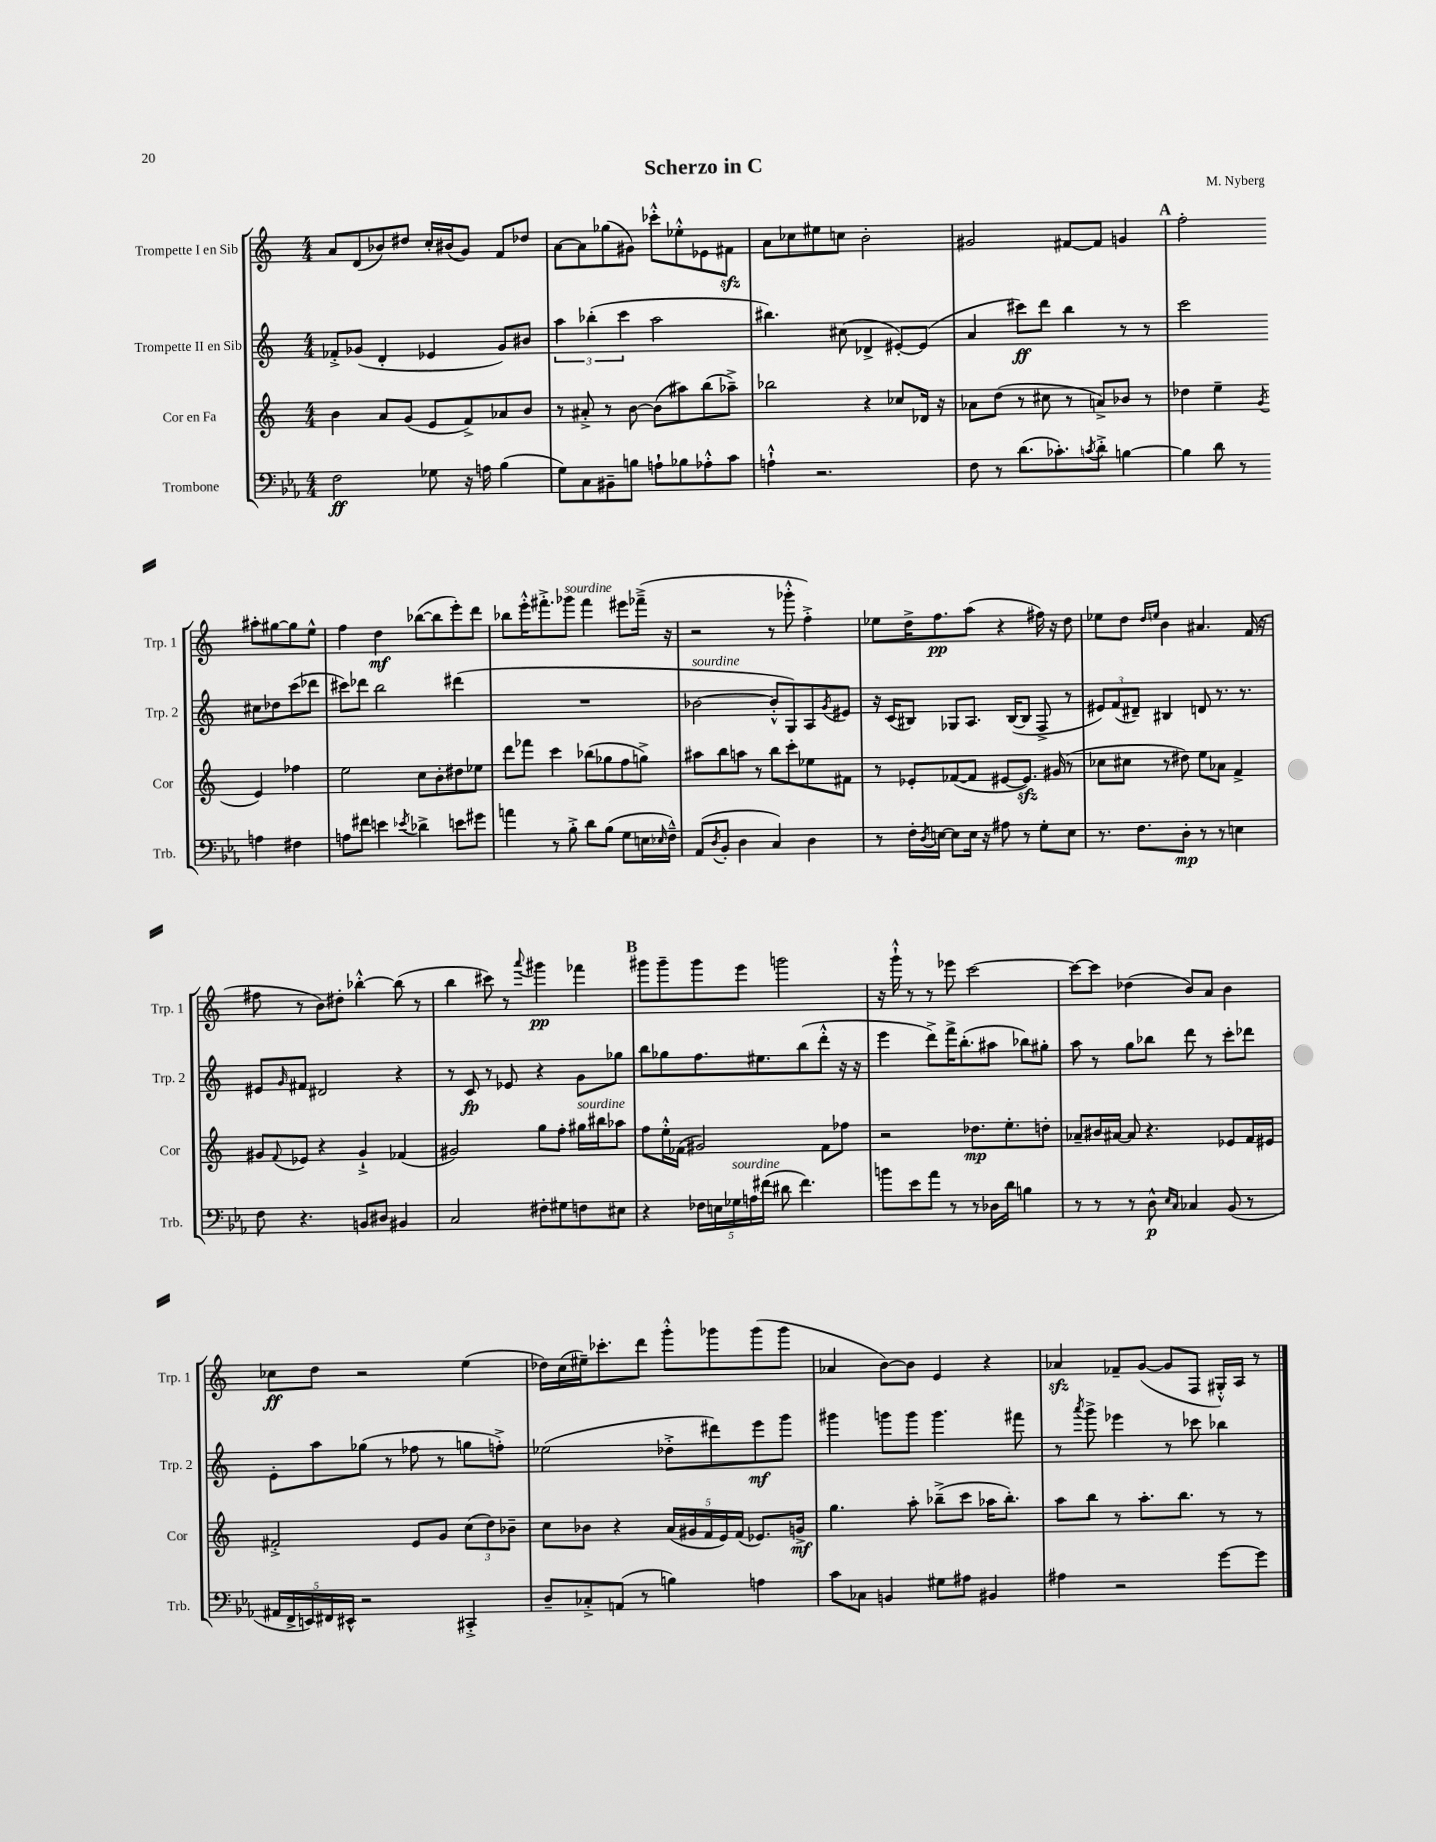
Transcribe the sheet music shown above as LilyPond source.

\header { title = "Scherzo in C" composer = "M. Nyberg" }
<<
\new StaffGroup <<
\new Staff = "s0" \with { instrumentName = "Trompette I en Sib" shortInstrumentName = "Trp. 1" } {
    \clef treble \key c \major \numericTimeSignature \time 4/4
    a'8 d'8( bes'8) dis''8 c''16-. bis'16( g'8) f'8 des''8 |
    a'8~ a'8 ges''8( gis'8) ces'''8-.-^ ees''8-.-^ ees'8 fis'8\sfz |
    a'8 ces''8 eis''8 c''8 b'2-. |
    gis'2 fis'8~ fis'8 g'4 |
    \mark \markup { \bold "A" } f''2-. ais''8-. gis''8~ gis''8 e''8-^ |
    f''4 d''4\mf bes''8~( bes''8 e'''8-.) d'''8 |
    bes''8 e'''16-.-^ fis'''8.-.-> ges'''8^\markup { \italic "sourdine" } fis'''4 eis'''8 fes'''16--->( r16 |
    r2 r8 ges'''8-.-^ f''4-.->) |
    ees''8 d''16-> f''8.\pp a''8( r4 fis''16) r16 d''8 |
    ees''8 d''8 \grace { d''16 e''16 } b'4 ais'4. f'16( r16 |
    fis''8 r8 b'8) dis''8-. bes''4~-.-^ bes''8( r8 |
    b''4 cis'''8) r8 \appoggiatura { a'''8 } gis'''4\pp fes'''4 |
    \mark \markup { \bold "B" } gis'''8 gis'''8-- gis'''8 e'''8 g'''2 |
    r16 g'''16-!-^ r8 r8 ees'''8 c'''2~ |
    c'''8~ c'''8 des''4( b'8) a'8 b'4 |
    ces''8\ff d''8 r2 e''4( |
    des''16) c''16( eis''16--) ces'''8.-. d'''8 g'''8-.-^ ges'''8 ges'''8( ges'''8 |
    aes'4 b'8~) b'8 e'4 r4 |
    aes'4\sfz fes'8-- g'8~( g'8 f8 gis16-.-^) a16 r8 \bar "|." |
}
\new Staff = "s1" \with { instrumentName = "Trompette II en Sib" shortInstrumentName = "Trp. 2" } {
    \clef treble \key c \major \numericTimeSignature \time 4/4
    fes'8-.-> ges'8( d'4-. ees'4 ges'8) bis'8 |
    \tuplet 3/2 { a''4 bes''4-.( c'''4 } a''2 |
    bis''4.) cis''8( des'4-> eis'8~-.) eis'8( |
    a'4 cis'''8\ff) d'''8 b''4 r8 r8 |
    \mark \markup { \bold "A" } c'''2 cis''8 des''8 c'''8( des'''8 |
    cis'''8) des'''8 b''2 dis'''4( |
    R1 |
    bes'2~^\markup { \italic "sourdine" } bes'8-.-^ g8) a8 \acciaccatura { g'8 } eis'8 |
    r16 c'16( bis8) ges8 a8. bis16~( bis8 f8-> r8 |
    \tuplet 3/2 { eis'8) f'8( dis'8--) } bis4 d'8 r8. r8. |
    eis'8 \grace { g'16 } fis'8 dis'2 r4 |
    r8 c'8\fp r8 ees'8 r4 g'8 ges''8 |
    \mark \markup { \bold "B" } b''8 ges''8 f''8. eis''8. b''8( d'''8-.-^ r16 r16 |
    e'''4 d'''8->) f'''16-> b''8.-.( ais''8 bes''8) gis''8-. |
    a''8 r8 g''8 bes''8 d'''8 r8 c'''8-. des'''8 |
    e'8-. a''8 ges''8( r8 fes''8 r8 g''8 f''8-.->) |
    ees''2( des''8-.-> dis'''8) e'''8\mf g'''8 |
    gis'''4 g'''8 g'''8 g'''4. fis'''8 |
    r8 \acciaccatura { a'''8 } g'''8-> ees'''4 r8 ces'''8 bes''4 \bar "|." |
}
\new Staff = "s2" \with { instrumentName = "Cor en Fa" shortInstrumentName = "Cor" } {
    \clef treble \key c \major \numericTimeSignature \time 4/4
    b'4 a'8 g'8( e'8 f'8->) aes'8 b'8 |
    r8 ais'8-.-> r8 b'8~ b'8( ais''8) b''8( aes''8--->) |
    bes''2 r4 ces''8 des'16 r16 |
    aes'8 d''8( r8 cis''8 r8 a'8->) bes'8 r8 |
    \mark \markup { \bold "A" } des''4 e''4-- \acciaccatura { g'8 } e'4 fes''4 |
    e''2 c''8 b'8-. dis''8 ees''8 |
    d'''8 fes'''8 c'''4 bes''8( ges''8 f''8 g''8->) |
    ais''8 b''8 a''8 r8 b''8 c'''8-. ees''8 fis'8 |
    r8 ees'8-. fes'8~( fes'8 eis'8~ eis'8.\sfz) gis'16( r8 |
    ces''8 cis''8 r8 dis''8) e''8 aes'8 f'4-> |
    gis'8 \appoggiatura { f'8 } ees'8 r4 gis'4-!-> fes'4( |
    gis'2) g''8 f''8-. gis''16^\markup { \italic "sourdine" } bis''16 aes''8 |
    \mark \markup { \bold "B" } f''8 e''16-.-^ fes'16( gis'2) fes'8 fes''8 |
    r2 des''8.\mp e''8.-. d''8-. |
    aes'8-- bis'16 ais'16~ ais'8 r4. ees'8 f'16 eis'16 |
    fis'2-.-> e'8 g'8 \tuplet 3/2 { c''8( d''8) bes'8-- } |
    c''8 bes'8 r4 \tuplet 5/4 { a'16( gis'16 f'16 e'16) f'16( } ees'8.) g'16->\mf |
    g''4. a''8-. bes''8--->( c'''8 aes''16 bes''8.-.) |
    a''8 b''8 r8 a''8.-. b''8. r8 r8 \bar "|." |
}
\new Staff = "s3" \with { instrumentName = "Trombone" shortInstrumentName = "Trb." } {
    \clef bass \key ees \major \numericTimeSignature \time 4/4
    f2\ff ges8 r16 a16 bes4( |
    g8) c8 bis,8-- b8 a8-! bes8 aes8-.-^ c'8 |
    a4-!-^ r2. |
    f8 r8 d'8.( ces'8.-.) \acciaccatura { c'8 } d'8-.-> b4~ |
    \mark \markup { \bold "A" } b4 d'8 r8 a4 fis4 |
    a8 fis'8 e'4 \acciaccatura { ees'8 } des'4-> e'8 gis'8 |
    a'4 r8 bes8-.-> d'8 bes8( g8 e16 \grace { ees16 } f16---^) |
    aes,8( \acciaccatura { d8 } bes,8-. d4 c4) d4 |
    r8 f16-. \acciaccatura { d8 } e16~ e8 e16 r16 ais8 r8 g8-. e8 |
    r8. f8. d8-.\mp r8 r8 e4 |
    f8 r4. b,8 dis8 bis,4 |
    c2 fis8-. gis8 f8 eis8 |
    \mark \markup { \bold "B" } r4 \tuplet 5/4 { fes16 e16 ges16^\markup { \italic "sourdine" } a16 fis'16( } dis'8 fis'4.) |
    b'8 ees'8 aes'8 r8 r8 des16 d'16 b4 |
    r8 r8 r8 d8-^\p \grace { ees16 c16 } ces4 bes,8( r8 |
    \tuplet 5/4 { ais,16 f,16-> e,16) fis,16 eis,16-^ } r2 cis,4-.-> |
    d8-- ces8-.-> a,8( r8 b4) a4 |
    c'8 ces8 b,4 gis8 ais8 bis,4 |
    ais4 r2 g'8~ g'8 \bar "|." |
}
>>
>>
\layout { \context { \Score \remove "Bar_number_engraver" } }
